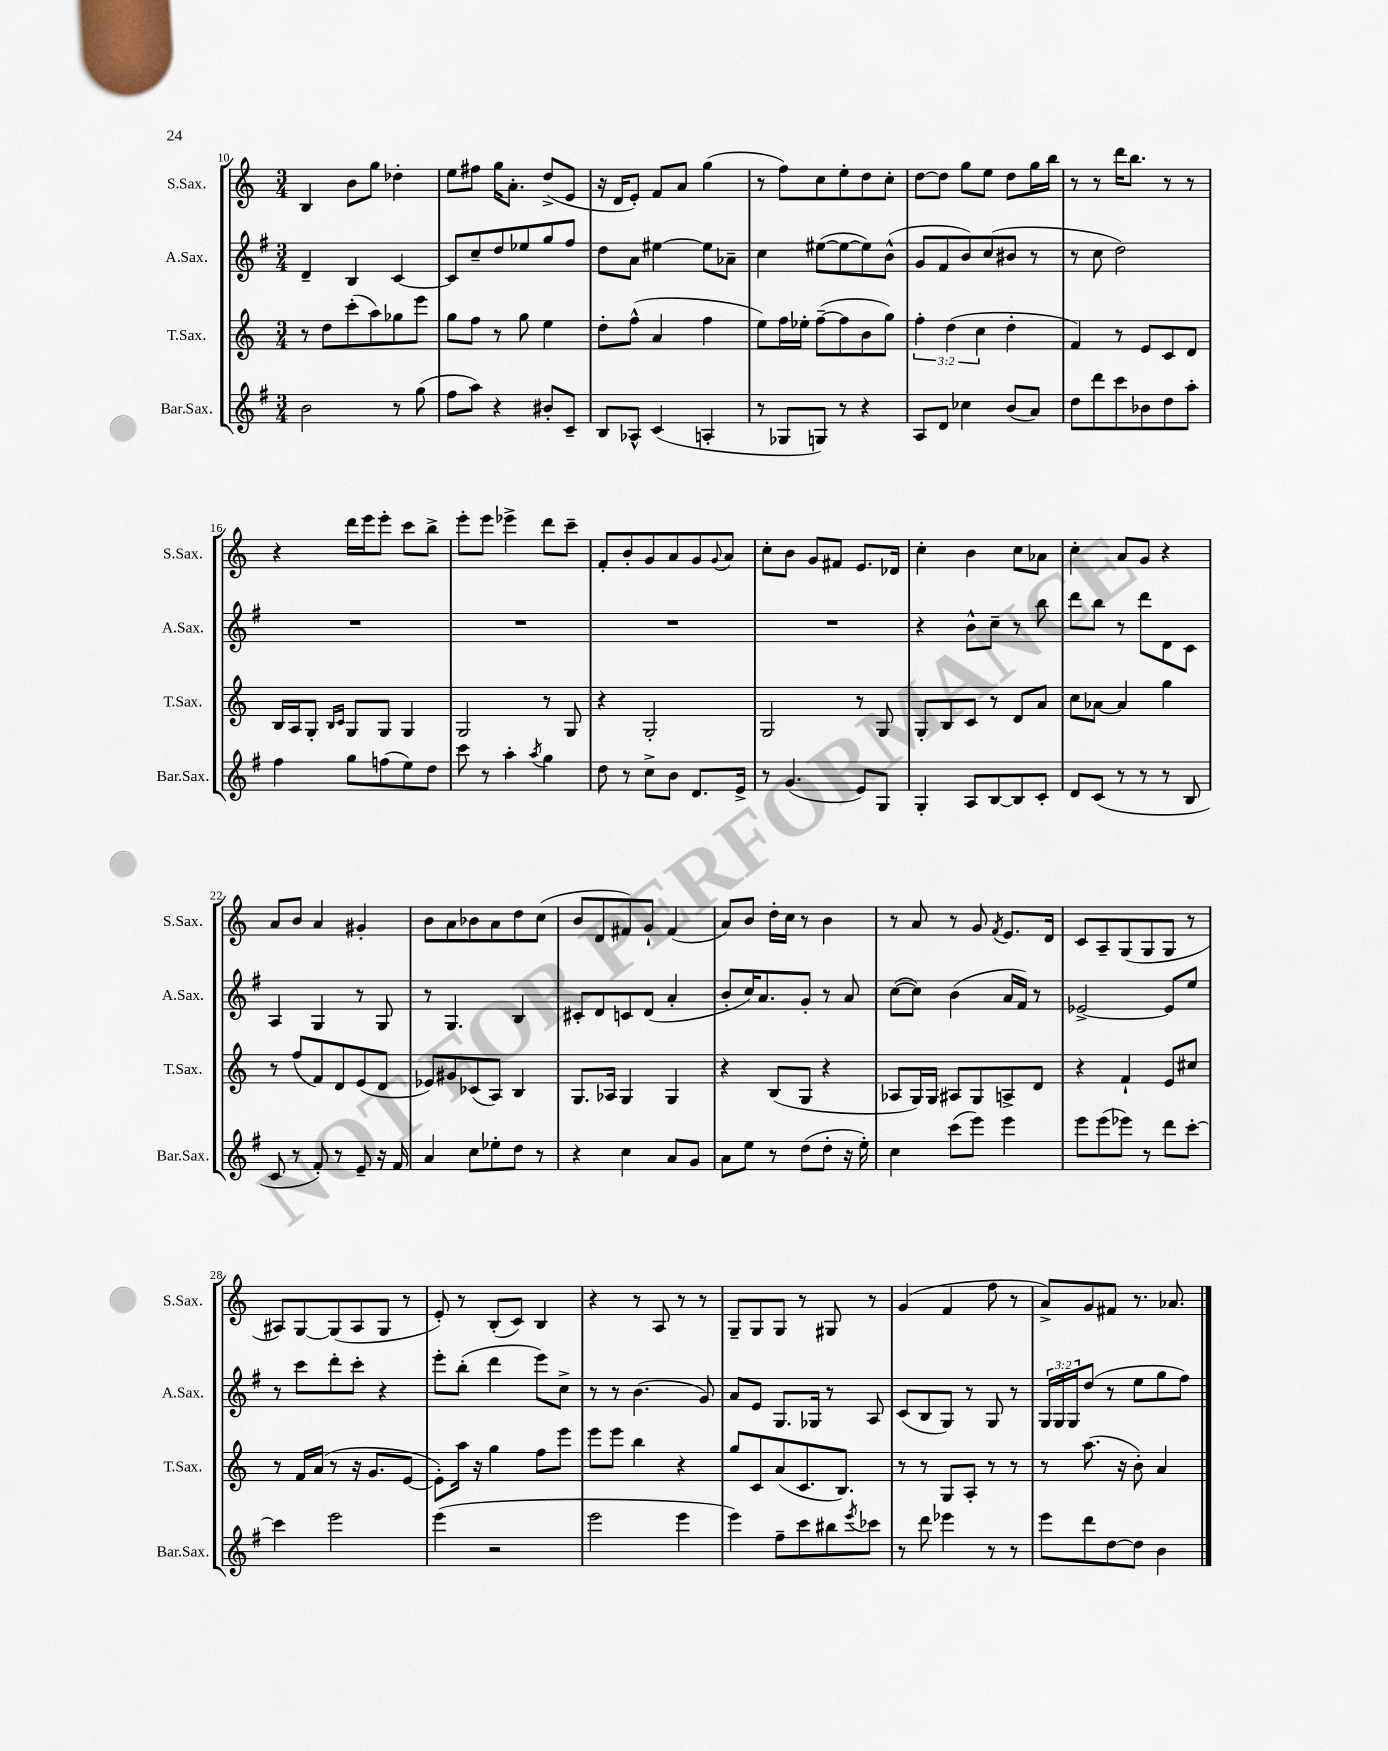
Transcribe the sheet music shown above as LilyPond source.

<<
\new StaffGroup <<
\new Staff = "s0" \with { instrumentName = "S.Sax." shortInstrumentName = "S.Sax." } {
    \clef treble \key c \major \numericTimeSignature \time 3/4
    b4 b'8 g''8 des''4-. |
    e''8 fis''8 g''16 a'8.-. d''8->( e'8 |
    r16 d'16 e'8-.) f'8 a'8 g''4( |
    r8 f''8) c''8 e''8-. d''8 c''8-. |
    d''8~ d''8 g''8 e''8 d''8 g''16 b''16 |
    r8 r8 d'''16 b''8. r8 r8 |
    r4 d'''16 e'''16 e'''8-. c'''8 b''8-> |
    e'''8-. e'''8 ees'''4-> d'''8 c'''8-- |
    f'8-. b'8-. g'8 a'8 g'8 \appoggiatura { g'8 } a'8 |
    c''8-. b'8 g'8 fis'8 e'8. des'16 |
    c''4-. b'4 c''8 aes'8 |
    c''4-. a'8 g'8 r4 |
    a'8 b'8 a'4 gis'4-. |
    b'8 a'8 bes'8 a'8 d''8 c''8( |
    b'8 d'8 fis'8) g'8-! fis'4( |
    a'8) b'8 d''16-. c''16 r8 b'4 |
    r8 a'8 r8 g'8 \acciaccatura { f'8 } e'8. d'16 |
    c'8 a8-- g8( g8 g8 r8 |
    ais8) g8~ g8( ais8 g8 r8 |
    e'8-.) r8 b8-.( c'8) b4 |
    r4 r8 a8 r8 r8 |
    g8-- g8 g8 r8 gis8 r8 |
    g'4( f'4 f''8 r8 |
    a'8->) g'8 fis'8 r8. aes'8. \bar "|." |
}
\new Staff = "s1" \with { instrumentName = "A.Sax." shortInstrumentName = "A.Sax." } {
    \clef treble \key g \major \numericTimeSignature \time 3/4 \override Staff.TupletNumber.text = #tuplet-number::calc-fraction-text
    d'4-- b4 c'4~ |
    c'8 c''8-- d''8 ees''8 g''8 fis''8 |
    d''8 a'8 eis''4~ eis''8 aes'8-- |
    c''4 eis''8~( eis''8~ eis''8) b'8-^( |
    g'8 fis'8 b'8) c''8( bis'8 r8 |
    r8 c''8 d''2) |
    R2. |
    R2. |
    R2. |
    R2. |
    r4 b'8-^ c''8-- r8 b''8 |
    d'''8 b''8 r8 d'''8 d'8 c'8 |
    a4 g4 r8 g8 |
    r8 g4. b4 |
    cis'8-. d'8 c'8 d'8( a'4-. |
    b'8-. c''16) a'8. g'8-. r8 a'8 |
    c''8~( c''8) b'4( a'16 fis'16) r8 |
    ees'2~-> ees'8 e''8 |
    r8 c'''8 d'''8-. c'''8-. r4 |
    e'''8-. b''8-.( d'''4 e'''8) c''8-> |
    r8 r8 b'4.( g'8) |
    a'8 e'8 g8. ges16 r8 a8 |
    c'8( b8 g8) r8 g8 r8 |
    \tuplet 3/2 { g16 g16 g16 } d''8( r8 e''8 g''8 fis''8) \bar "|." |
}
\new Staff = "s2" \with { instrumentName = "T.Sax." shortInstrumentName = "T.Sax." } {
    \clef treble \key c \major \numericTimeSignature \time 3/4 \override Staff.TupletNumber.text = #tuplet-number::calc-fraction-text
    r8 d''8 c'''8-.( a''8) ges''8 e'''8 |
    g''8 f''8 r8 g''8 e''4 |
    d''8-. f''8-^( a'4 f''4 |
    e''8) f''16 ees''16-. f''8~--( f''8 b'8 g''8) |
    \tuplet 3/2 { f''4-. d''4( c''4 } d''4-. |
    f'4) r8 e'8 c'8 d'8 |
    b16 a16 g8-. \grace { b16 c'16 } g8 g8 g4 |
    g2 r8 g8 |
    r4 g2-. |
    g2 r8 g8 |
    g8-. b8 c'8 r8 d'8 a'8 |
    c''8 aes'8~ aes'4 g''4 |
    r8 f''8( f'8) d'8 e'8( d'8 |
    ees'8) gis'8 ces'8( a8) b4 |
    g8. aes16 g4 g4 |
    r4 b8( g8 r4 |
    aes8 g16) g16 ais8 g8 a8-> d'8 |
    r4 f'4-! e'8 cis''8 |
    r8 f'16 a'16( r8 r16 g'8. e'8~ |
    e'8-.) a''16 r16 g''4 f''8 e'''8 |
    e'''8 e'''8 b''4 r4 |
    g''8 c'8 a'8( c'8. b8.) |
    r8 r8 g8 a8-. r8 r8 |
    r8 a''8.( r16 b'8-.) a'4 \bar "|." |
}
\new Staff = "s3" \with { instrumentName = "Bar.Sax." shortInstrumentName = "Bar.Sax." } {
    \clef treble \key g \major \numericTimeSignature \time 3/4
    b'2 r8 g''8( |
    fis''8 a''8) r4 bis'8-. c'8-- |
    b8 aes8-^ c'4( a4-. |
    r8 ges8 g8) r8 r4 |
    a8 d'8 ces''4 b'8( a'8) |
    d''8 d'''8 c'''8 bes'8 d''8 a''8-. |
    fis''4 g''8 f''8( e''8) d''8 |
    c'''8 r8 a''4-. \acciaccatura { a''8 } g''4 |
    d''8 r8 c''8-> b'8 d'8. e'16-> |
    r8 g'4.( e'8) g8 |
    g4-. a8 b8~ b8 c'8-. |
    d'8 c'8( r8 r8 r8 b8 |
    c'8 r8 fis'8-.) r8 e'8-- r16 fis'16 |
    a'4 c''8 ees''8-. d''8 r8 |
    r4 c''4 a'8 g'8 |
    a'8 e''8 r8 d''8( d''8-. r16 e''16-.) |
    c''4 c'''8( e'''8) e'''4 |
    e'''8 e'''8( ees'''8) r8 d'''8 c'''8~-. |
    c'''4 e'''2 |
    e'''4( r2 |
    e'''2 e'''4 |
    e'''4) fis''8-- c'''8 bis''8 \acciaccatura { e'''8 } ces'''8 |
    r8 d'''8 ees'''4 r8 r8 |
    e'''8 d'''8 d''8~ d''8 b'4 \bar "|." |
}
>>
>>
\layout { \context { \Score currentBarNumber = #10 } }
